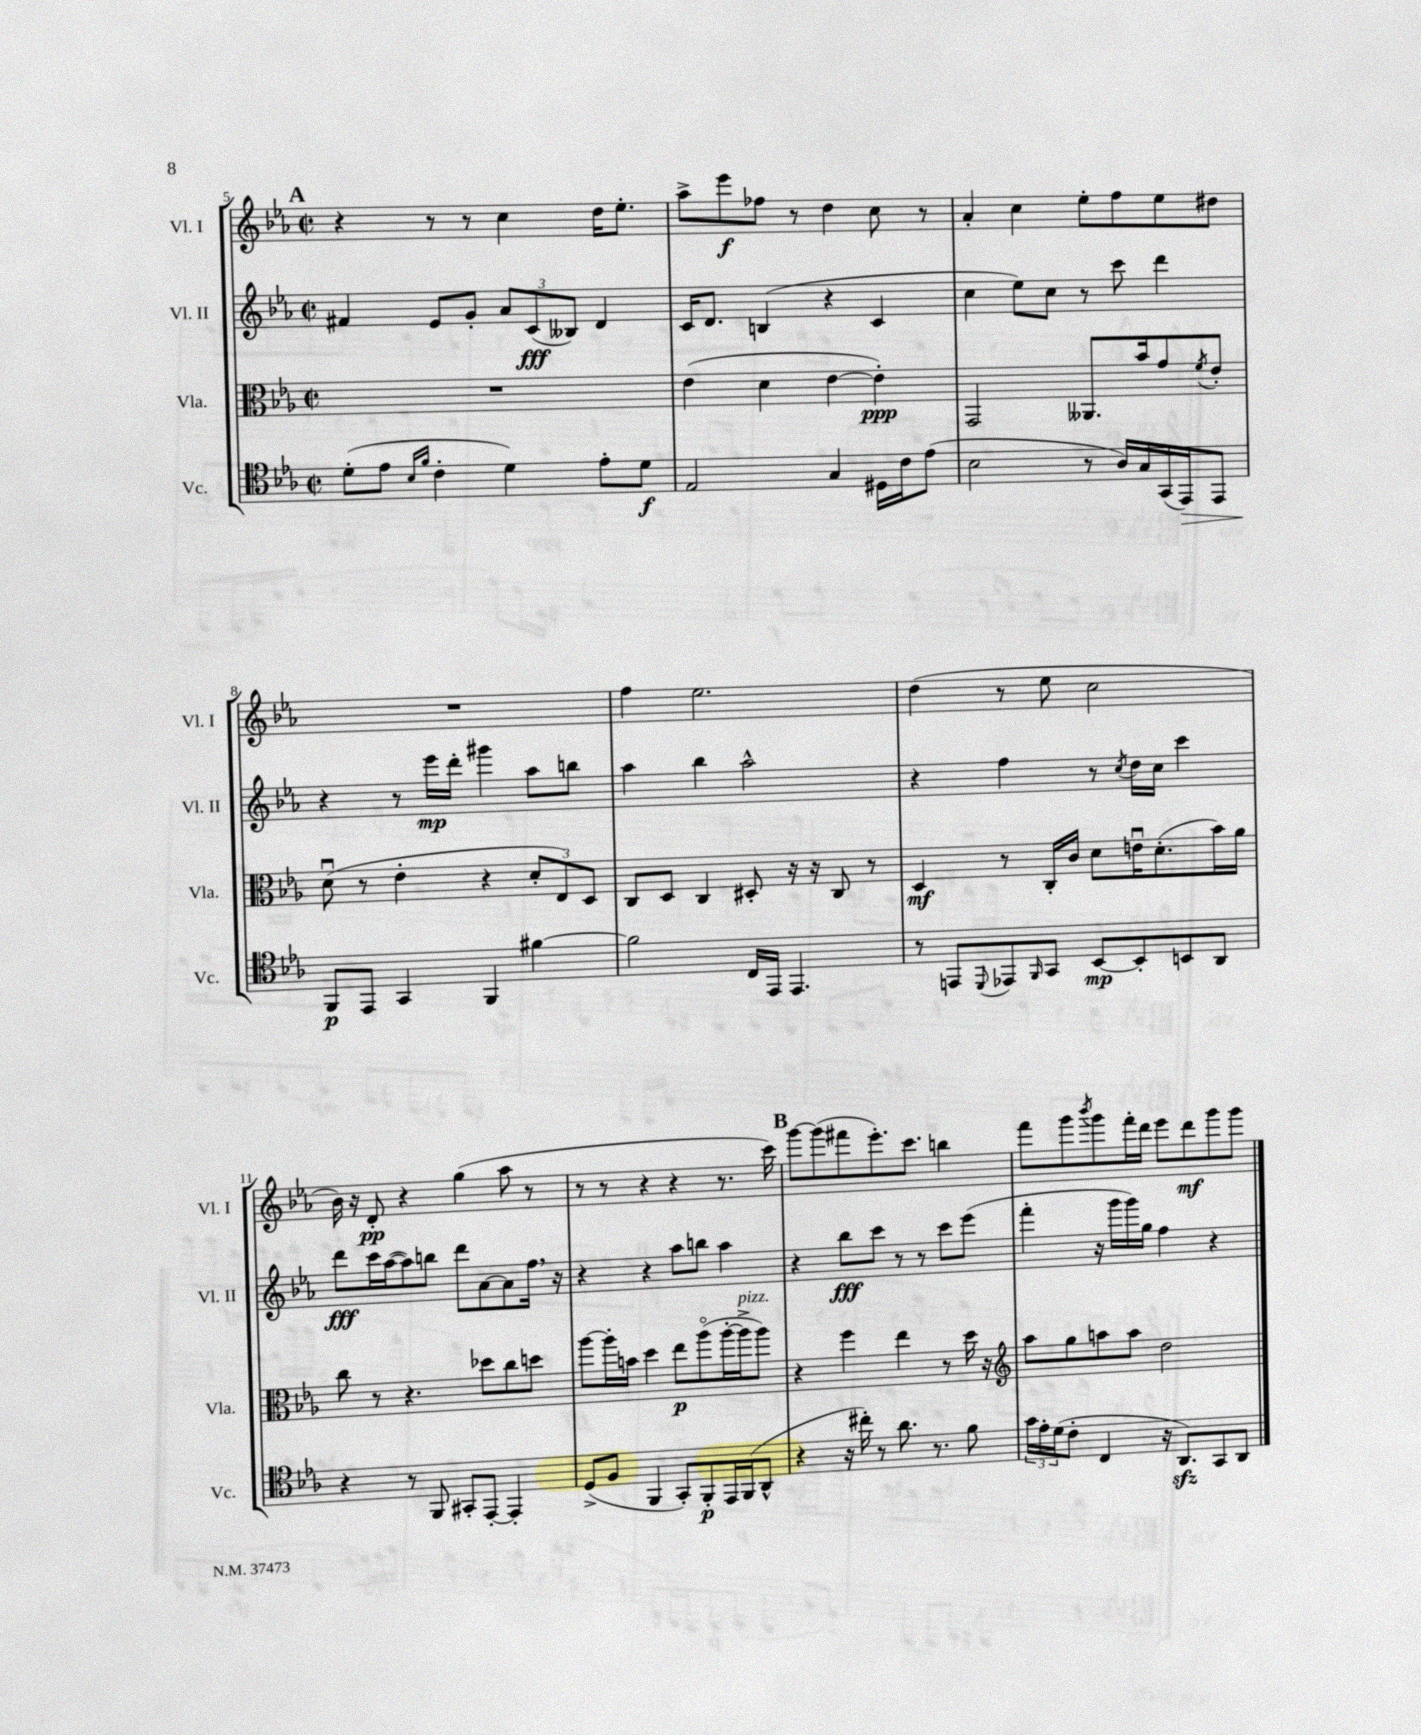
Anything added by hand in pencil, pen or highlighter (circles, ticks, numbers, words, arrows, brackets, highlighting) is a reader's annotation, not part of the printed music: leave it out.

**kern	**kern	**kern	**kern
*staff4	*staff3	*staff2	*staff1
*clefC4	*clefC3	*clefG2	*clefG2
*k[b-e-a-]	*k[b-e-a-]	*k[b-e-a-]	*k[b-e-a-]
*M2/2	*M2/2	*M2/2	*M2/2
*met(c|)	*met(c|)	*met(c|)	*met(c|)
(8d'\L	1r	4f#/	4r
8e-\J	.	.	.
16qqB-/LL	.	.	.
16qqf/JJ	.	.	.
4c'\	.	8e-/L	8r
.	.	8g'/J	8r
4d\)	.	12a-/L	4cc\
.	.	(12c/	.
.	.	12B--/J)	.
8e-'\L	.	4d/	16dd\LK
.	.	.	8.ee-'\J
8d\J	.	.	.
=	=	=	=
2E-/	(4e-\	16c/LK	8aa-^\L
.	.	8.d/J	.
.	.	.	8eee-\
.	4d\	(4B/	8ff-\J
.	.	.	8r
4G/	[4e-\	4r	4dd\
16D#\LL	4e-'\])	4c/	8cc\
16c\J	.	.	.
(8e-\J	.	.	8r
=	=	=	=
2B-\	2GG/	4cc\	4a-'/
.	.	8ee-\L)	4cc\
.	.	8cc\J	.
8r	8.AA--/L	8r	8ee-'\L
16A-/LL)	.	8ccc\	8ff\
16G/	16b-/k	.	.
(16GG/	8g/	4ddd\	8ee-\
16EE-/J)	.	.	.
.	8qf/	.	.
8EE-/J	8e-'/J	.	8dd#\J
=	=	=	=
8FF/L	(8du\	4r	1r
8EE-/J	8r	.	.
4GG/	4e-'\	8r	.
.	.	16eee-\LL	.
.	.	16ddd'\JJ	.
4FF/	4r	4ggg#\	.
[4f#\	12d'/L	8aa-\L	.
.	12E-/)	.	.
.	.	8bb\J	.
.	12D/J	.	.
=	=	=	=
2f#\]	8C/L	4aa-\	4ff\
.	8D/J	.	.
.	4C/	4bb-\	2.ee-\
16C/LL	8D#'/	2aa-^^\	.
16EE-/JJ	.	.	.
4.EE-/	16r	.	.
.	16r	.	.
.	8C/	.	.
.	8r	.	.
=	=	=	=
8r	4D/	4r	(4dd\
8EE/L	.	.	.
8qqDD/	.	.	.
8EE-/	8r	4ff\	8r
16qqFF/	.	.	.
8GG/J	16C'/LL	.	8ee-\
.	16c/JJ	.	.
[8BB-/L	8d\L	8r	2cc\
.	.	8qcc/	.
8BB-'/]	16eu\K	16dd\LL	.
.	(8.d'\	16cc\JJ	.
8BB/	.	4ccc\	.
8AA-/J	16b-\L)	.	.
.	16a-\JJ	.	.
=	=	=	=
4r	8cc\	8ddd\L	16b-\)
.	.	.	16r
.	8r	16ccc\L	8d'/
.	.	([16aa-\J	.
8r	4.r	8aa-\])	4r
8FF/	.	8bb\J	.
8GG#'/L	.	8ddd\L	(4gg\
[8EE-'/J	8dd-\L	[8a-\	.
4EE-'/]	8cc\	8a-\]	8aa-\
.	8dd\J	16ff\Jk	8r
.	.	16r	.
=	=	=	=
(8D^/L	[8aa-\L	4r	8r
8F/J	16aa-'\]L	.	8r
.	16b\JJ	.	.
4FF/	4dd\	4r	4r
8GG'/L)	8ee-\L	8aa-\L	4r
8FF'/	(8aa-o\	8bb\J	.
16EE-/L	[16aa-'\L	4aa-\	8.r
(16FF/J	16aa-^\]J	.	.
8AA-^^/J	8aa-\J)	.	.
.	.	.	16ccc\)
=	=	=	=
4r	4r	4r	[8ggg\L
.	.	.	(8ggg\]
16r	4ff\	8bb-\L	8fff#\
16cc#'\)	.	.	.
8r	.	8ccc\J	8.eee-'\)
8.a-\	4ee-\	8r	.
.	.	.	8.ccc\J
.	.	8r	.
8.r	.	.	.
.	8r	8ccc\L	4bb\
8f\	16dd\	(8eee-\J	.
.	16r	.	.
=	=	=	=
*	*clefG2	*	*
24g\LL	8aa-\L	4fff'\	8fff\L
24e-'\	.	.	.
(24d\J	.	.	.
8c'\J	8gg\	.	8ggg\
.	.	.	8qbbb-/
4C/	8aa\	16r	8ggg\
.	.	16ggg\LL	.
.	8aa\J	16ggg\)	16fff'\L
.	.	16gg\JJ	16ddd\JJ
16r	2dd\	4ff\	8eee-\L
8.AA-/L)	.	.	.
.	.	.	8ddd\
8GG/	.	4r	8ggg\
8AA-/J	.	.	8ggg\J
==	==	==	==
*-	*-	*-	*-
